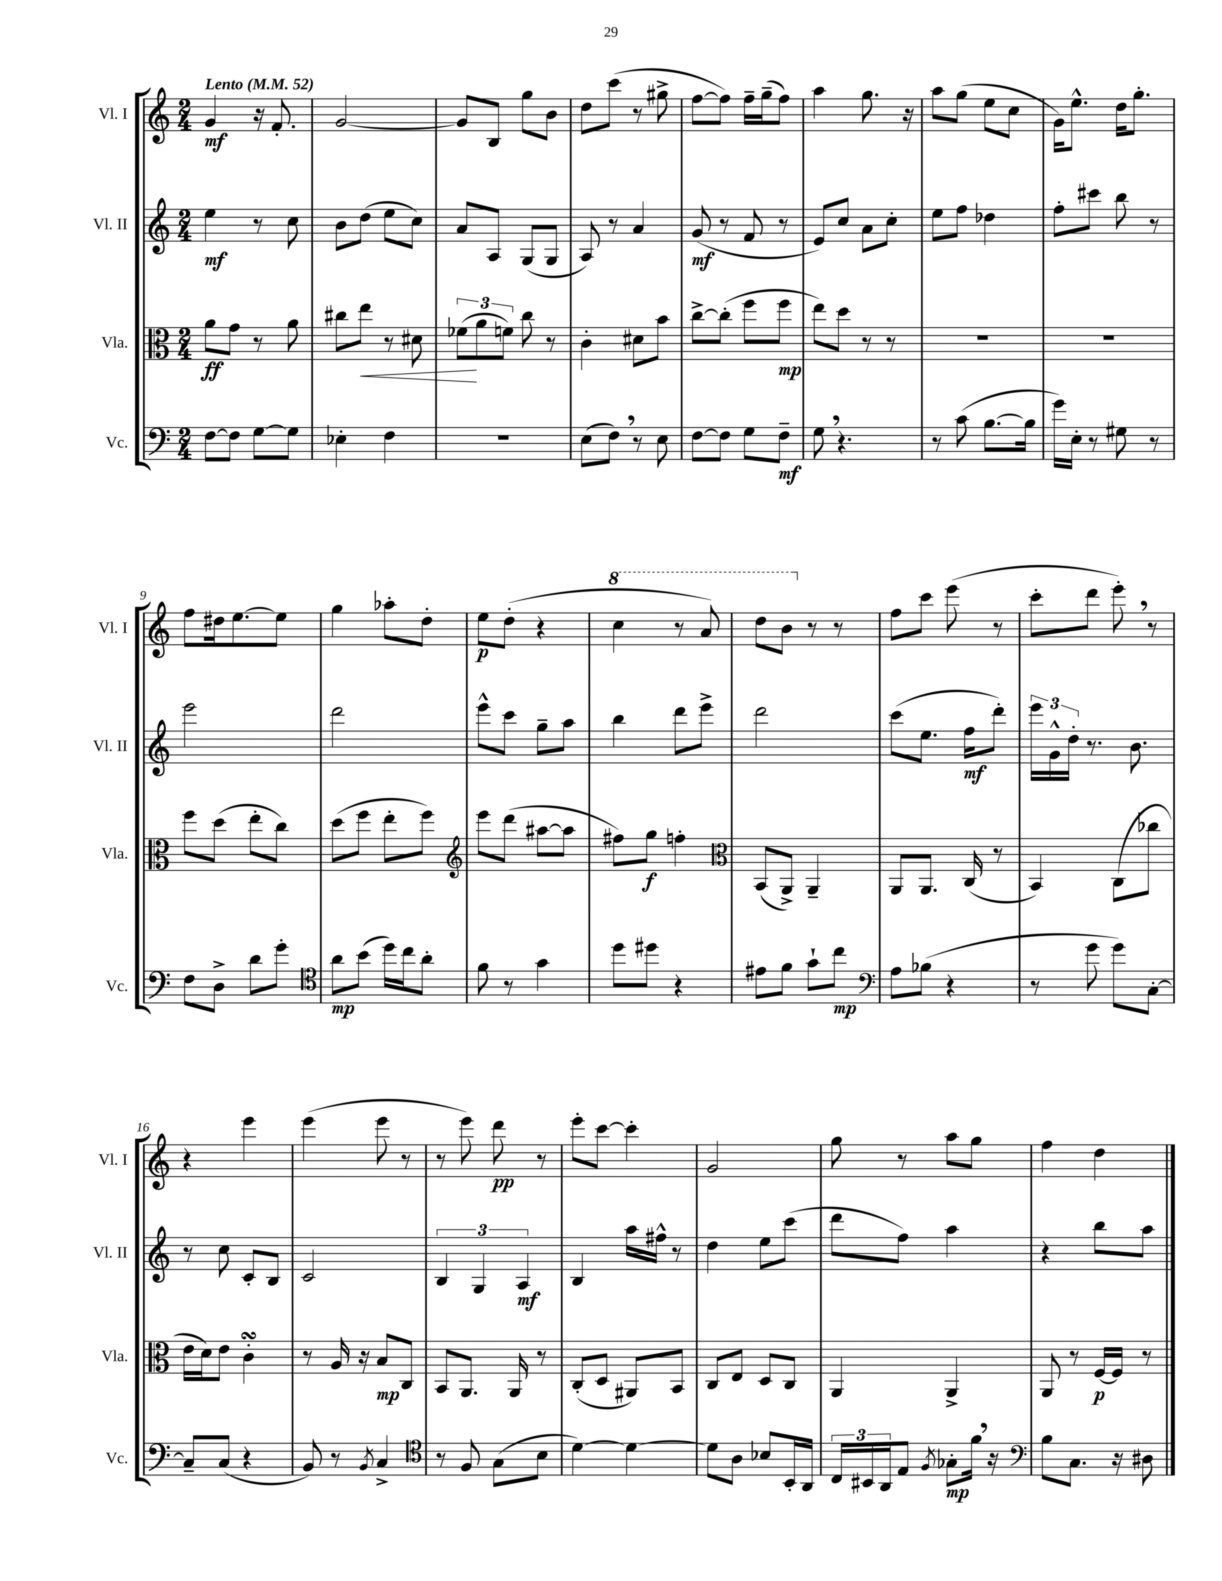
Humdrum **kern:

**kern	**kern	**kern	**kern
*staff4	*staff3	*staff2	*staff1
*clefF4	*clefC3	*clefG2	*clefG2
*k[]	*k[]	*k[]	*k[]
*M2/4	*M2/4	*M2/4	*M2/4
*MM52	*MM52	*MM52	*MM52
[8F	8a	4ee	4g
8F]	8g	.	.
[8G	8r	8r	16r
.	.	.	8.f'
8G]	8a	8cc	.
=	=	=	=
4E-'	8cc#	8b	[2g
.	8ee	(8dd	.
4F	8r	8ee	.
.	8d#	8cc)	.
=	=	=	=
2r	(12f-	8a	8g]
.	12a	.	.
.	.	8A	8B
.	12f)	.	.
.	8cc	(8G	8gg
.	8r	8G	8b
=	=	=	=
(8E	4c'	8A)	8dd
8F)	.	8r	(8ccc
8r	8d#	4a	8r
8E	8b	.	8gg#^
=	=	=	=
[8F	[8cc^	(8g	[8ff
8F]	(8cc']	8r	8ff])
8G	8ff	8f	16ff~
.	.	.	(16gg~
8F~	8ff	8r	8ff)
=	=	=	=
8G	8ee)	8e)	4aa
4.r	8dd	8cc	.
.	8r	8a	8.gg
.	8r	8cc'	.
.	.	.	16r
=	=	=	=
8r	2r	8ee	8aa
(8c	.	8ff	(8gg
[8.B	.	4dd-	8ee
.	.	.	8cc
16B]	.	.	.
=	=	=	=
16g)	2r	8ff'	16g)
16E'	.	.	8.ee^^
8r	.	8ccc#	.
8G#	.	8bb	16dd
.	.	.	8.gg'
8r	.	8r	.
=	=	=	=
8F	8ff	2eee	8ff
8D^	(8dd	.	16dd#
.	.	.	[8.ee
8d	8ee'	.	.
8g'	8cc)	.	8ee]
=	=	=	=
*clefC4	*	*	*
8a	(8dd	2ddd	4gg
(8b	8ff	.	.
16dd)	8ee'	.	8aa-'
16cc	.	.	.
8a'	8ff)	.	8dd'
=	=	=	=
*	*clefG2	*	*
8f	8eee	8eee^^	8ee
8r	(8ddd	8ccc	(8dd'
4g	[8aa#	8gg~	4r
.	8aa#]	8aa	.
=	=	=	=
8dd	8ff#)	4bb	4ccc
8dd#	8gg	.	.
4r	4ff'	8ddd	8r
.	.	8eee^	8aa)
=	=	=	=
*	*clefC3	*	*
8e#	(8BB	2ddd	8ddd
8f	8AA^)	.	8bb
8g`	4AA~	.	8r
8cc	.	.	8r
=	=	=	=
*clefF4	*	*	*
8A	8AA	(8ccc	8ff
(8B-	8.AA	8.ee	8ccc
4r	.	.	(8eee
.	(16C	16ff	.
.	8r	8ddd')	8r
=	=	=	=
8r	4BB)	24eee	8ccc'
.	.	24g^^	.
.	.	24dd'	.
8g	.	8.r	8ddd
8g)	(8C	.	8eee')
.	.	8.b	.
[8C'	8cc-	.	8r
=	=	=	=
8C~]	16e	8r	4r
.	16d)	.	.
(8C	8e	8cc	.
4r	4c'	8c'	4eee
.	.	8B	.
=	=	=	=
8BB)	8r	2c	(4eee
8r	16A	.	.
.	16r	.	.
8qBB	.	.	.
4C^	8B	.	8eee
.	8C	.	8r
=	=	=	=
*clefC4	*	*	*
8r	8BB	6B	8r
8F	8.AA	.	8eee)
.	.	6G	.
(8G	.	.	8ddd
.	16AA	.	.
.	.	6A	.
8B	8r	.	8r
=	=	=	=
[4d)	(8C'	4B	8eee'
.	8D	.	[8ccc
4d_	8AA#)	16aa	4ccc']
.	.	16ff#^^	.
.	8BB	8r	.
=	=	=	=
8d]	8C	4dd	2g
8A	8E	.	.
8B-	8D	8ee	.
16BB'	8C	(8ccc	.
16AA	.	.	.
=	=	=	=
24C	4AA	8ddd	8gg
24BB#	.	.	.
24AA	.	.	.
8E	.	8ff)	8r
8qF	.	.	.
8G-'	4AA^	4aa	8aa
16f	.	.	8gg
16r	.	.	.
=	=	=	=
*clefF4	*	*	*
8B	8AA	4r	4ff
8.C	8r	.	.
.	[16F	8bb	4dd
16r	16F]	.	.
8D#	8r	8aa	.
==	==	==	==
*-	*-	*-	*-
